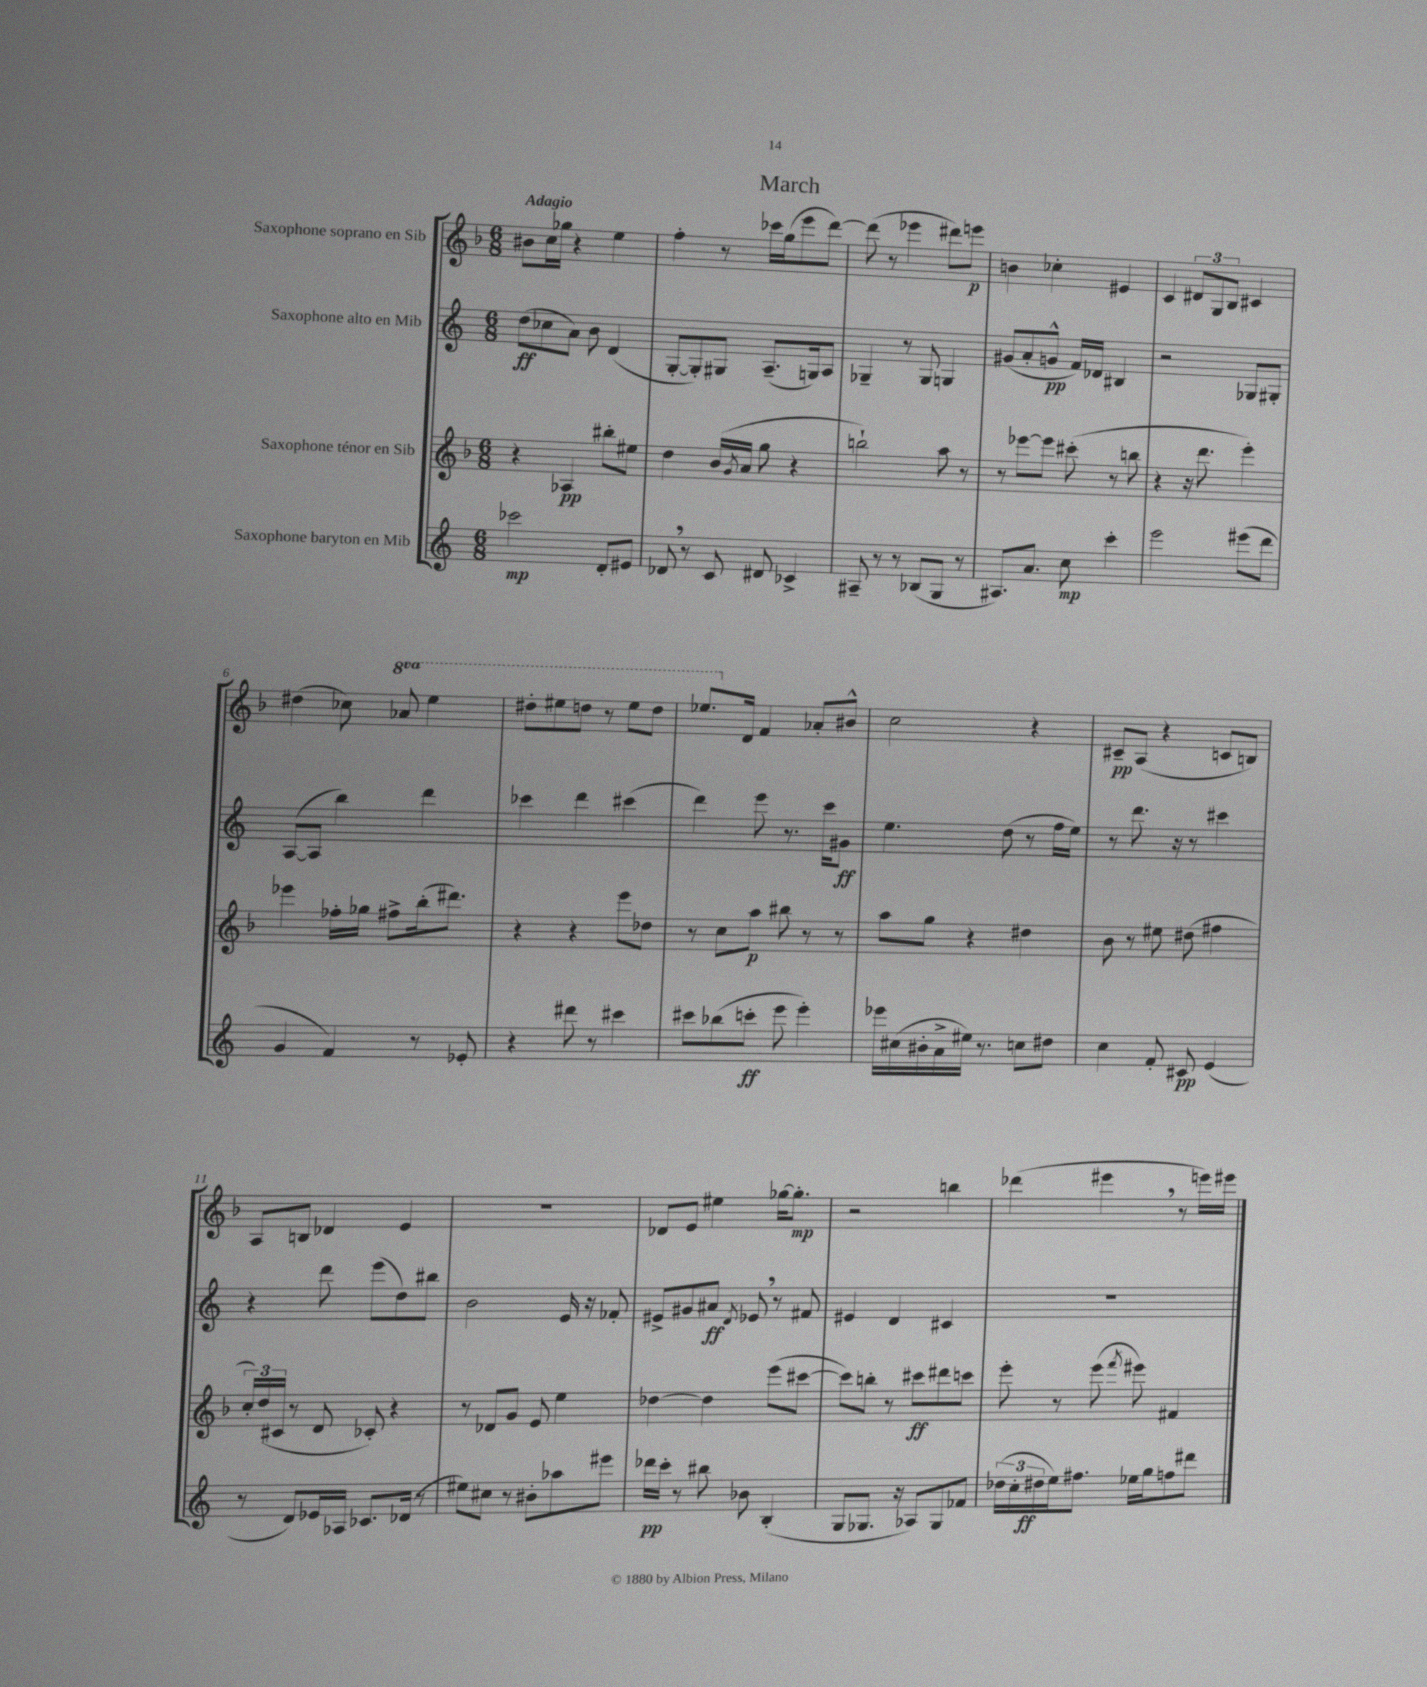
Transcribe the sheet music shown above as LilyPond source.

\header { title = "March" }
<<
\new StaffGroup <<
\new Staff = "s0" \with { instrumentName = "Saxophone soprano en Sib" } {
    \clef treble \key f \major \numericTimeSignature \time 6/8 \set Staff.ottavationMarkups = #ottavation-simple-ordinals \tempo "Adagio"
    bis'8 c''16 ges''16 r4 e''4 |
    f''4-. r8 ces'''16 g''16( e'''8 d'''8~) |
    d'''8( r8 ees'''4 dis'''8) e'''8\p |
    b'4 ces''4-. eis'4 |
    c'4 \tuplet 3/2 { dis'8 g8 bes8 } cis'4 |
    dis''4( ces''8) \ottava #1 aes''8 e'''4 |
    dis'''8-. eis'''8 d'''8 r8 eis'''8 d'''8 |
    ees'''8. \ottava #0 d'16 f'4 aes'8-. bis'8-^ |
    c''2 r4 |
    cis'8--\pp a8( r4 c'8 b8) |
    a8 b8 des'4 e'4 |
    R2. |
    des'8 e'8 eis''4 ges''16~ ges''8.-.\mp |
    r2 b''4 |
    des'''4( eis'''4 \breathe r8 e'''16) eis'''16 \bar "|." |
}
\new Staff = "s1" \with { instrumentName = "Saxophone alto en Mib" } {
    \clef treble \key c \major \numericTimeSignature \time 6/8
    d''8\ff( ces''8 a'8) b'8 d'4( |
    g8~-. g8-.) gis8 a8.--( g16) a8 |
    ges4-- r8 ges8 g4 |
    gis'8( a'8-. g'8-^\pp f'16) des'16 bis4 |
    r2 ges8 gis8-. |
    a8~( a8 b''4) d'''4 |
    ces'''4 d'''4 cis'''4( |
    d'''4) e'''8 r8. c'''16 gis'8\ff |
    e''4. d''8( r8 f''16 e''16) |
    r8 d'''8. r16 r8 cis'''4 |
    r4 d'''8 e'''8( d''8) bis''8 |
    b'2 e'16 r16 fes'8-. |
    eis'8-> gis'8 ais'8\ff \acciaccatura { d'8 } ees'8 \breathe r8 fis'8 |
    eis'4 d'4 cis'4 |
    R2. \bar "|." |
}
\new Staff = "s2" \with { instrumentName = "Saxophone ténor en Sib" } {
    \clef treble \key f \major \numericTimeSignature \time 6/8
    r4 aes4\pp bis''8-. eis''8 |
    d''4 bes'16( \acciaccatura { g'8 } a'16 g''8 r4 |
    b''2-!) a''8 r8 |
    r8 ees'''8~ ees'''8 cis'''8-.( r8 b''8 |
    r4 r16 d'''8. e'''4-.) |
    ees'''4 fes''16-. ges''16 fis''8-> bes''16-.( dis'''8.) |
    r4 r4 e'''8 des''8 |
    r8 c''8 a''8\p bis''8 r8 r8 |
    a''8 g''8 r4 dis''4 |
    bes'8 r8 eis''8 dis''8( fis''4 |
    \tuplet 3/2 { c''16-.) d''16( cis'16 } r8 d'8 ces'8-.) r4 |
    r8 des'8 g'8 e'8 e''4 |
    des''4~ des''4 e'''8( cis'''8~ |
    cis'''8) b''8-. r8 cis'''8\ff dis'''8 c'''8 |
    e'''8-. r8 e'''8( \acciaccatura { f'''8 } eis'''8) fis'4 \bar "|." |
}
\new Staff = "s3" \with { instrumentName = "Saxophone baryton en Mib" } {
    \clef treble \key c \major \numericTimeSignature \time 6/8
    ces'''2\mp d'8-. eis'8 |
    des'8 \breathe r8 c'8 dis'8 ces'4-> |
    ais8-- r8 r8 bes8( g8 r8 |
    ais8.) a'8. c''8\mp c'''4-. |
    e'''2 eis'''8( d'''8 |
    g'4 f'4) r8 ees'8-. |
    r4 dis'''8 r8 cis'''4 |
    cis'''8 bes''8( c'''8-.\ff e'''8 e'''4-.) |
    ees'''16 cis''16( bis'16-. a'16-> eis''16) r8. c''8 dis''8 |
    c''4 f'8-. cis'8\pp e'4( |
    r8 d'8) ees'16 aes16 ces'8. des'16( r8 |
    eis''8) cis''8 r8 bis'8-. aes''8 eis'''8 |
    des'''16\pp c'''16-. r8 bis''8 bes'8 b4-.( |
    g8 ges8. r16 aes8) ges8 fes'8 |
    \tuplet 3/2 { des''16( c''16-. dis''16\ff } e''16) fis''8. ees''16 g''16 f''8 dis'''8 \bar "|." |
}
>>
>>
